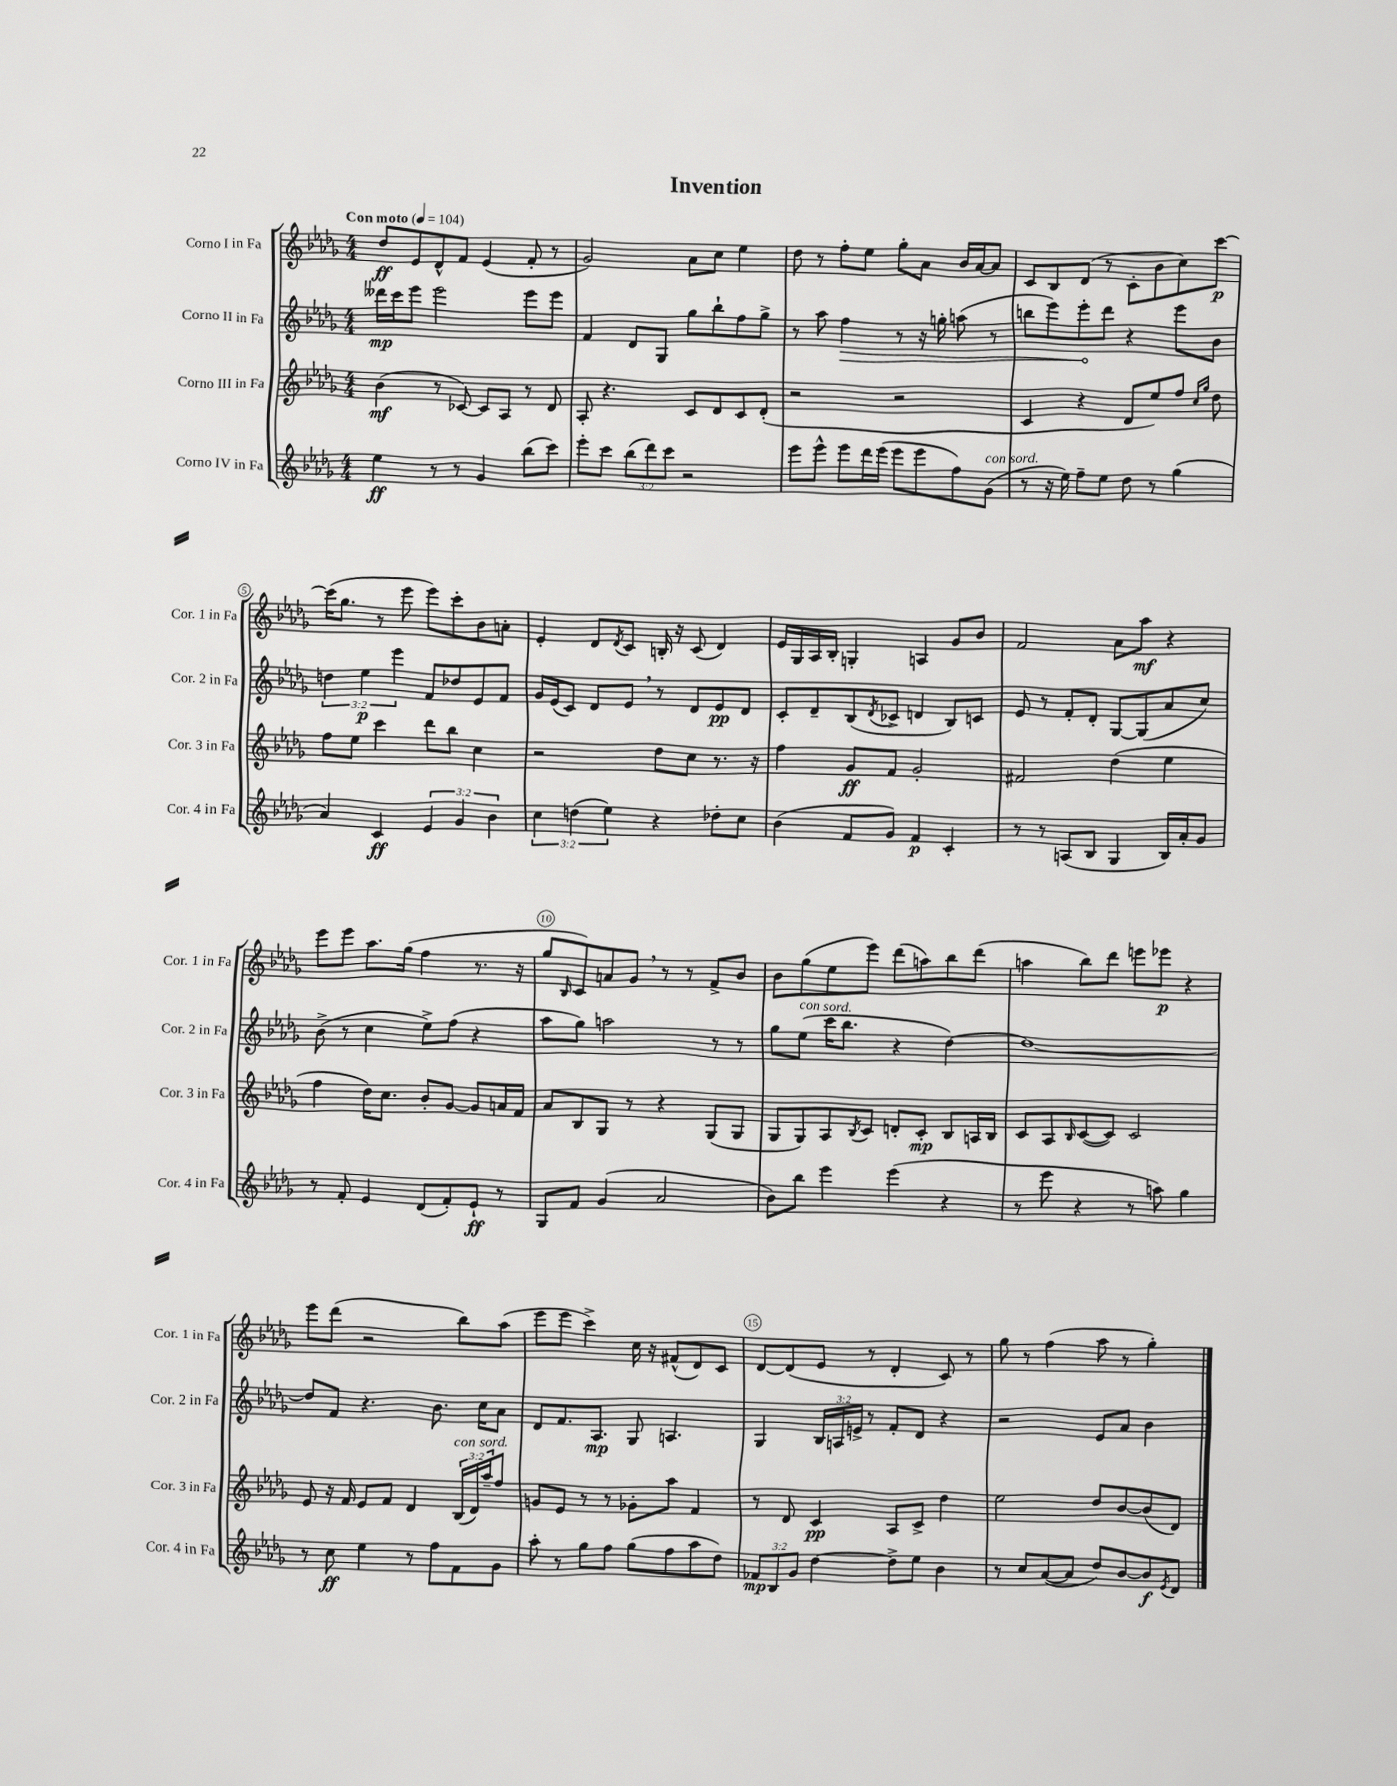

**kern	**kern	**kern	**kern
*staff4	*staff3	*staff2	*staff1
*clefG2	*clefG2	*clefG2	*clefG2
*k[b-e-a-d-g-]	*k[b-e-a-d-g-]	*k[b-e-a-d-g-]	*k[b-e-a-d-g-]
*M4/4	*M4/4	*M4/4	*M4/4
*MM104	*MM104	*MM104	*MM104
4ee-\	(4b-\	16ddd--\LL	8dd-/L
.	.	16ccc\J	.
.	.	8eee-\J	8e-/
8r	8r	2eee-\	8d-^^/
8r	[8c-/)	.	8f/J
4g-/	8c-/]L	.	(4e-/
.	8A-/J	.	.
(8bb-\L	8r	8eee-\L	8f'/
8ccc\J)	8d-/	8eee-\J	8r
=	=	=	=
8eee-'\L	8A-'/	4f/	2g-/)
8ccc\J	4.r	.	.
(12bb-\L	.	8d-/L	.
12ddd-\)	.	.	.
.	.	8G-/J	.
12ccc\J	.	.	.
2r	8c/L	8gg-\L	8a-\L
.	8d-/	8bb-`\	8cc\J
.	8c/	8ff\	4ee-\
.	(8d-'/J	8gg-^\J	.
=	=	=	=
8eee-\L	2r	8r	8dd-\
8eee-^^\J	.	8aa-\	8r
8eee-\L	.	4ff\	8ff'\L
16ddd-\L	.	.	8ee-\J
(16eee-\JJ	.	.	.
8eee-\L	2r	8r	8gg-'\L
8eee-\	.	16r	8a-\J
.	.	16gg'\	.
8ff\)	.	(8aa\	16b-/LL
.	.	.	[16a-/J
(8g-\J	.	8r	8a-/]J
=	=	=	=
8r	4c/	8bb\L	8c/L
16r	.	8eee-\)	8B-/
16ee-\)	.	.	.
8ff~\L	4r	8eee-'\	(8d-/J
8ee-\J	.	8ddd-\J	8r
8dd-\	8d-/L	4r	8c'\L
8r	8ee-/)	.	8b-\
(4gg-\	8ff/J	8eee-\L	8cc\)
.	16qqcc/LL	.	.
.	16qqgg-/JJ	.	.
.	8dd-\	8b-\J	[8ccc\J
=	=	=	=
4a-/)	8ff\L	6dd\	(16ccc\]LK
.	.	.	8.gg-\J
.	8ee-\J	.	.
.	.	6ee-\	.
4c/	4ccc\	.	8r
.	.	6eee-\	.
.	.	.	8eee-\
6e-/	8ddd-\L	8f/L	8eee-\L)
.	8bb-\J	8dd-/	8ccc'\
6g-/	.	.	.
.	4cc\	8e-/	8b-\
6b-\	.	.	.
.	.	8f/J	8a'\J
=	=	=	=
6cc\	2r	16g-/LL	4e-'/
.	.	(16e-/J	.
.	.	8c/J)	.
(6dd\	.	.	.
.	.	8d-/L	8d-/L
6ee-\)	.	.	.
.	.	.	8qd-/
.	.	8e-/J	8c/J
4r	8dd-\L	8r	16B'/
.	.	.	16r
.	8cc\J	8d-/L	(8c/
8dd-'\L	8.r	8e-/	4d-/)
8cc\J	.	8d-/J	.
.	16r	.	.
=	=	=	=
(4b-\	4ff\	8c'/L	16e-/LL
.	.	.	16G-/
.	.	8d-~/	16A-/
.	.	.	16B-'/JJ
8f/L	8g-/L	(8B-/	4G'/
.	.	8qd-/	.
8g-/J)	8f/J	8c-^/J	.
4f/	2g-'/	4d/	4A/
4c'/	.	8B-/L)	8g-/L
.	.	8c/J	8b-/J
=	=	=	=
8r	2f#/	8e-/	2f/
8r	.	8r	.
(8A/L	.	8f'/L	.
8B-/J	.	8d-'/J	.
4G-/	(4dd-\	[8G-/L	8a-\L
.	.	(8G-/]	8aa-\J
16B-/LL)	4ee-\	8a-/	4r
16a-'/J	.	.	.
8g-/J	.	8cc/J)	.
=	=	=	=
8r	4ff\	(8b-^\	8eee-\L
8f'/	.	8r	8eee-\J
4e-/	16dd-\LK)	4cc\	8.aa-\L
.	8.cc\J	.	.
.	.	.	(16gg-\Jk
(8d-/L	8b-'/L	8ee-^\L)	4ff\
8f'/)	[8g-/J	(8ff\J	.
8e-`/J	8g-/]L	4r	8.r
8r	16a/L	.	.
.	16f/JJ	.	16r
=	=	=	=
8G-/L	8a-/L	8aa-\L	8gg-/L
.	.	.	16qqB-/
8f/J	8B-/	8gg-\J)	8c/)
(4g-/	8G-/J	2aa\	8a/
.	8r	.	8g-/J
2a-/	4r	.	8r
.	.	.	8r
.	(8G-/L	8r	8f^/L
.	8G-/J	8r	8b-/J
=	=	=	=
8b-\L)	8G-/L	8gg-\L	8b-\L
8bb-\J	8G-/)	(8ee-\J	(8gg-\
4eee-\	8A-/	16ccc\LK	8ee-\
.	.	8.bb-\J	.
.	8qB-/	.	.
.	8c/J	.	8eee-\J)
(4eee-\	8d'/L	4r	(8ddd-\L
.	8c'/J	.	8aa\)
4r	8B-/L	[4dd-\)	8bb-\
.	16A/L	.	(8ddd-\J
.	16B-/JJ	.	.
=	=	=	=
8r	8c/L	1dd-_	4aa\
8eee-\	8A-/	.	.
.	16qqB-/	.	.
4r	([8c/	.	8bb-\L)
.	8c/]J)	.	8ddd-\J
8r	2c/	.	8eee\L
8aa\)	.	.	8eee-\J
4gg-\	.	.	4r
=	=	=	=
8r	8e-/	8dd-/]L	8eee-\L
8cc\	16r	8f/J	(8ddd-\J
.	16f/	.	.
4ee-\	8e-/L	4.r	2r
.	8f/J	.	.
8r	4d-/	.	.
8ff\L	.	8.b-\	.
8f\	(24B-/LL	.	8bb-\L)
.	24d-/)	.	.
.	.	16cc\LK	.
.	24aa-~/J	.	.
8g-\J	8ff/J	8a-\J	(8aa-\J
=	=	=	=
8aa-'\	8g/L	8d-/L	8eee-\L
8r	8e-/J	8.f/	8eee-\J
8gg-\L	8r	.	4ccc^\)
.	.	8.A-/J	.
8ff\J	8r	.	.
(8gg-\L	8g-'\L	8G-/	16cc\
.	.	.	16r
8ff\	8aa-\J	4.A/	(8f#^^/L
8aa-\	4f/	.	8d-/)
8dd-\J)	.	.	8c/J
=	=	=	=
12f-/L	8r	4G-/	[8d-/L
12B-/	.	.	.
.	8d-/	.	(8d-/]
12g-/J	.	.	.
[4dd-\	4c/	24B-/LL	8e-/J
.	.	24A/	.
.	.	24e^/JJ	.
.	.	8r	8r
8dd-^\]L	8A-/L	8f'/L	4d-'/
8ee-\J	8c^/J	8d-/J	.
4b-\	4dd-\	4r	8c/)
.	.	.	8r
=	=	=	=
8r	2ee-\	2r	8gg-\
8cc/L	.	.	8r
([8a-/	.	.	(4ff\
8a-/]J	.	.	.
8dd-/L)	8dd-/L	8e-/L	8aa-\
[8b-/	[8b-/	8a-/J	8r
8b-/]	(8b-/]	4b-\	4gg-'\)
8qe-/	.	.	.
8d-/J	8d-/J)	.	.
==	==	==	==
*-	*-	*-	*-
